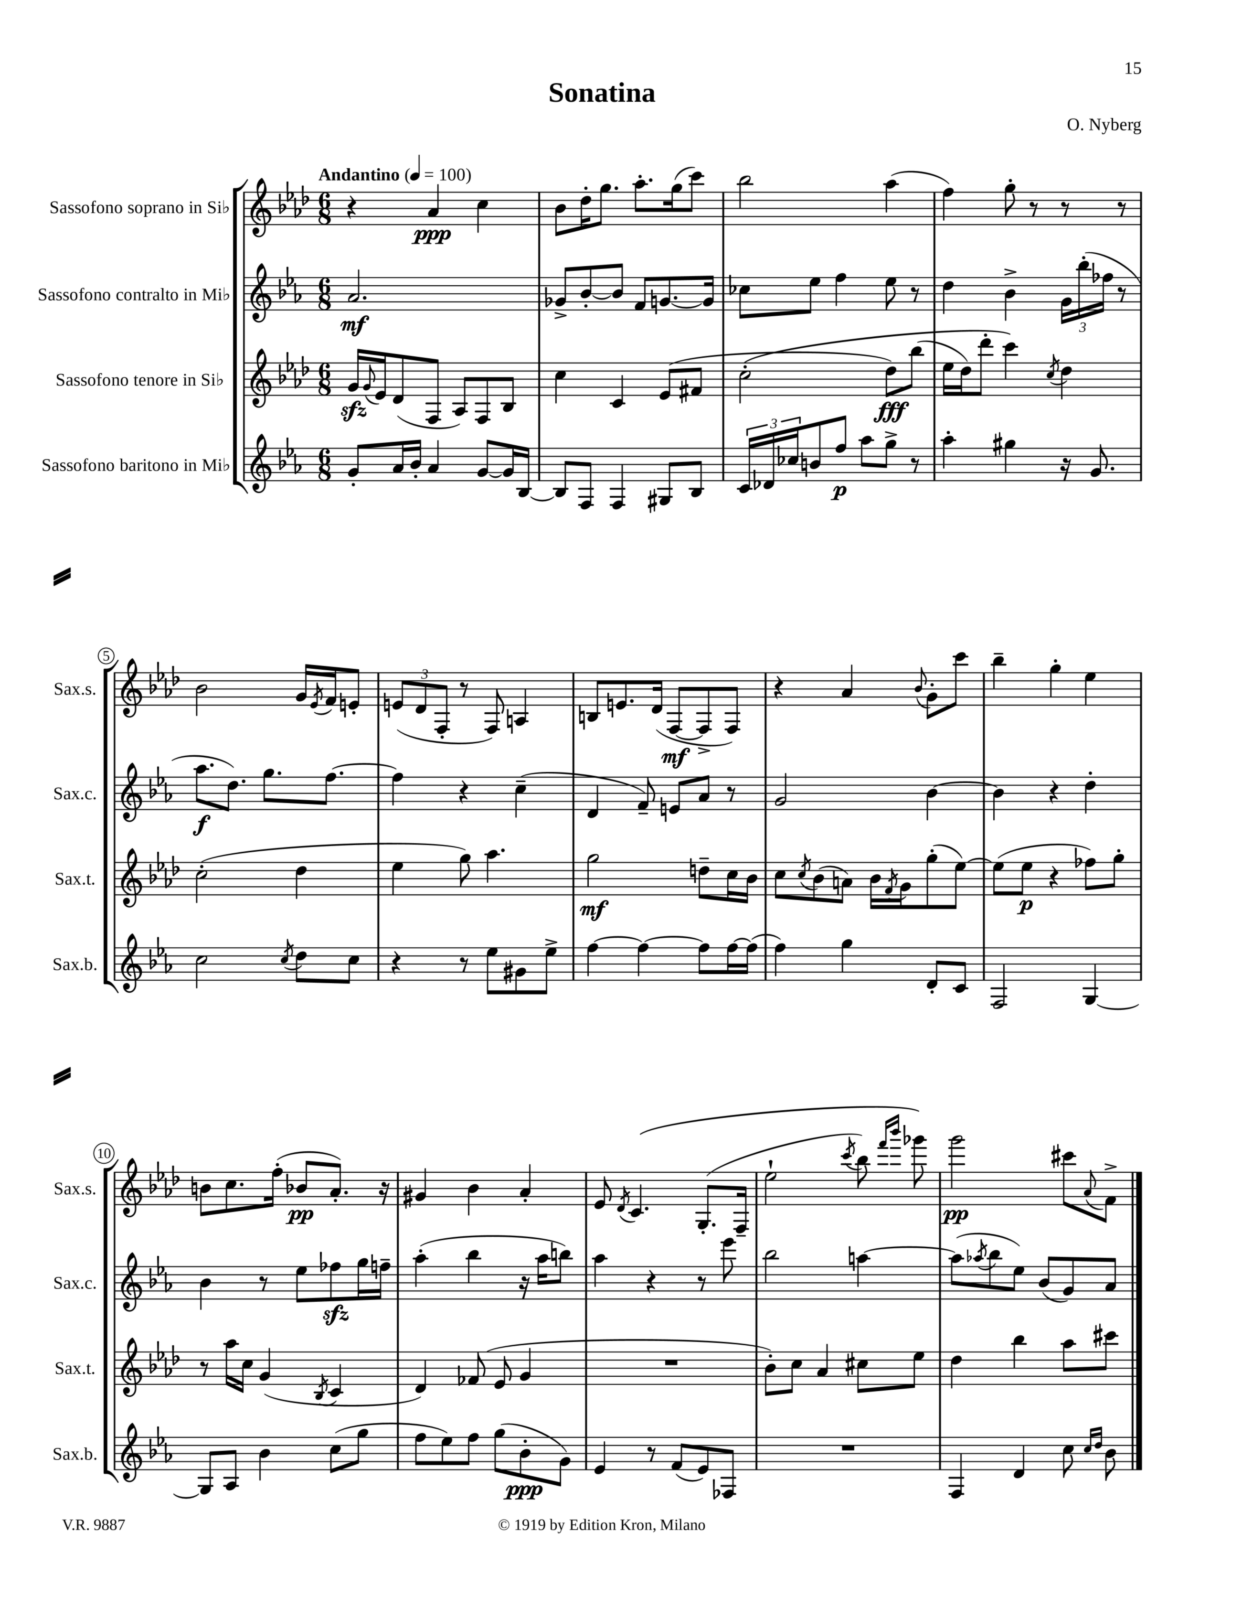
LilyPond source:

\header { title = "Sonatina" composer = "O. Nyberg" }
<<
\new StaffGroup <<
\new Staff = "s0" \with { instrumentName = "Sassofono soprano in Sib" shortInstrumentName = "Sax.s." } {
    \clef treble \key aes \major \numericTimeSignature \time 6/8 \tempo "Andantino" 4 = 100
    r4 aes'4\ppp c''4 |
    bes'8 des''16-. g''8. aes''8.-. g''16( c'''8) |
    bes''2 aes''4( |
    f''4) g''8-. r8 r8 r8 |
    bes'2 g'16 \acciaccatura { ees'8 } f'16 e'8-. |
    \tuplet 3/2 { e'8( des'8 f8-. } r8 f8) a4 |
    b8 e'8. des'16( f8~\mf f8-> f8) |
    r4 aes'4 \appoggiatura { bes'8 } g'8-. c'''8 |
    bes''4-- g''4-. ees''4 |
    b'8 c''8. f''16-.( bes'8\pp aes'8.-.) r16 |
    gis'4 bes'4 aes'4-. |
    ees'8 \acciaccatura { des'8 } c'4.\( g8.-.( f16-- |
    ees''2-! \acciaccatura { c'''8 } bes''8) \grace { f'''16 bes'''16 } ges'''8\) |
    g'''2\pp cis'''8 \appoggiatura { aes'8 } f'8-> \bar "|." |
}
\new Staff = "s1" \with { instrumentName = "Sassofono contralto in Mib" shortInstrumentName = "Sax.c." } {
    \clef treble \key ees \major \numericTimeSignature \time 6/8
    aes'2.\mf |
    ges'8-> bes'8~-. bes'8 f'8 g'8.~ g'16 |
    ces''8 ees''8 f''4 ees''8 r8 |
    d''4 bes'4-> \tuplet 3/2 { g'16 bes''16-.( fes''16 } r8 |
    aes''8.\f d''8.) g''8. f''8.~ |
    f''4 r4 c''4--( |
    d'4 f'8--) e'8 aes'8 r8 |
    g'2 bes'4~ |
    bes'4 r4 d''4-. |
    bes'4 r8 ees''8 fes''8\sfz g''16 f''16-- |
    aes''4-.( bes''4 r16 aes''16 b''8) |
    aes''4 r4 r8 ees'''8 |
    bes''2 a''4~ |
    a''8( \acciaccatura { aes''8 } bes''8 ees''8) bes'8( g'8) aes'8 \bar "|." |
}
\new Staff = "s2" \with { instrumentName = "Sassofono tenore in Sib" shortInstrumentName = "Sax.t." } {
    \clef treble \key aes \major \numericTimeSignature \time 6/8
    g'16\sfz \appoggiatura { g'8 } ees'16 des'8( f8 aes8) f8 bes8 |
    c''4 c'4 ees'8( fis'8 |
    c''2-.\( des''8\fff) bes''8( |
    ees''16 des''16) des'''8-. c'''4\) \acciaccatura { c''8 } des''4 |
    c''2-.( des''4 |
    ees''4 g''8) aes''4. |
    g''2\mf d''8-- c''16 bes'16 |
    c''8 \acciaccatura { c''8 } bes'8( a'8) bes'16 \acciaccatura { f'8 } g'16 g''8-.( ees''8~) |
    ees''8( ees''8\p r4 fes''8) g''8-. |
    r8 aes''16 c''16 g'4( \acciaccatura { bes8 } c'4 |
    des'4) fes'8( ees'8 g'4 |
    R2. |
    bes'8-.) c''8 aes'4 cis''8 ees''8 |
    des''4 bes''4 aes''8 cis'''8 \bar "|." |
}
\new Staff = "s3" \with { instrumentName = "Sassofono baritono in Mib" shortInstrumentName = "Sax.b." } {
    \clef treble \key ees \major \numericTimeSignature \time 6/8
    g'8-. aes'16 bes'16-. aes'4 g'8~ g'16 bes16~ |
    bes8 f8 f4 gis8 bes8 |
    \tuplet 3/2 { c'16 des'16 ces''16 } b'8 f''8\p aes''8 g''8-> r8 |
    aes''4-. gis''4 r16 g'8. |
    c''2 \acciaccatura { c''8 } d''8 c''8 |
    r4 r8 ees''8 gis'8 ees''8-> |
    f''4~ f''4~ f''8 f''16~ f''16( |
    f''4) g''4 d'8-. c'8 |
    f2 g4~ |
    g8 aes8 bes'4 c''8( g''8 |
    f''8 ees''8) f''8 g''8( bes'8-.\ppp g'8) |
    ees'4 r8 f'8( ees'8) fes8 |
    R2. |
    f4 d'4 c''8 \grace { c''16 d''16 } bes'8 \bar "|." |
}
>>
>>
\layout { \context { \Score \override BarNumber.stencil = #(make-stencil-circler 0.1 0.3 ly:text-interface::print) } }
